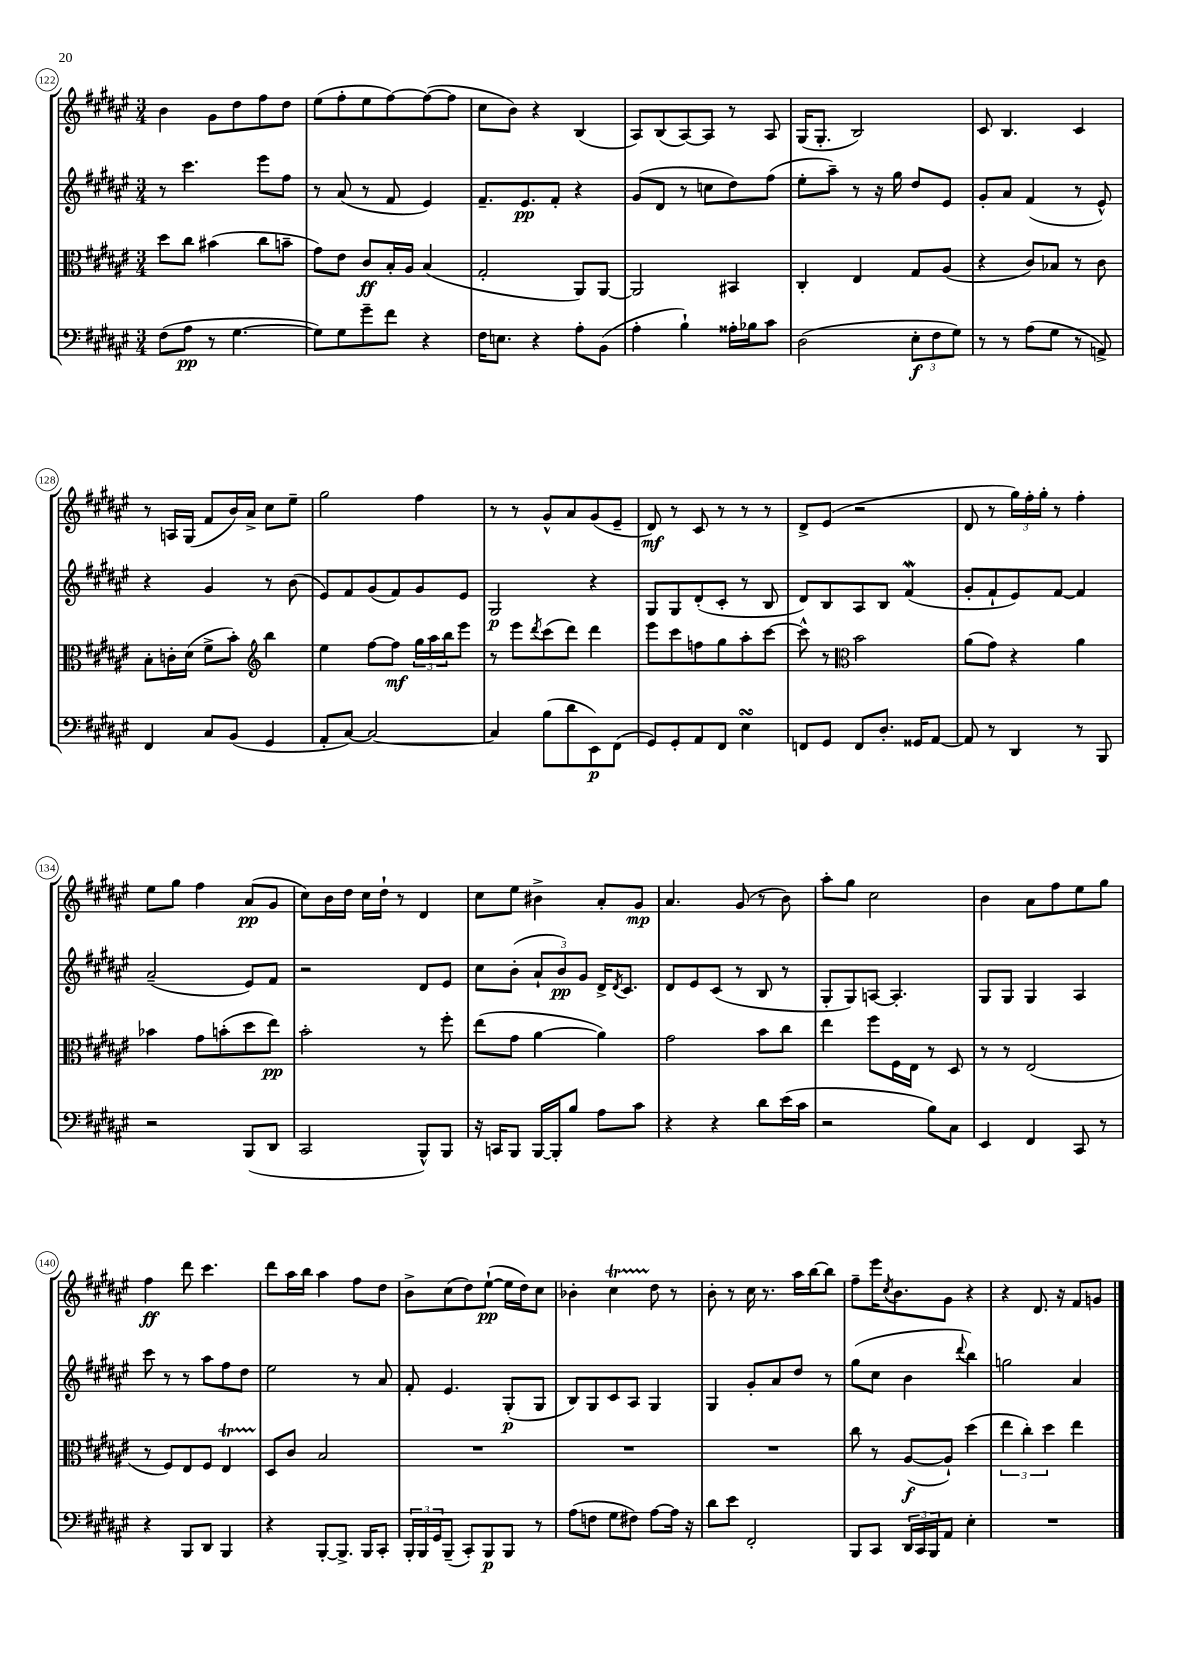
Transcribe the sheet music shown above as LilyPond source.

<<
\new StaffGroup <<
\new Staff = "s0" {
    \clef treble \key fis \major \numericTimeSignature \time 3/4
    b'4 gis'8 dis''8 fis''8 dis''8 |
    eis''8( fis''8-. eis''8 fis''8~) fis''8~( fis''8 |
    cis''8 b'8) r4 b4( |
    ais8) b8( ais8~) ais8 r8 ais8 |
    gis16( gis8.-. b2) |
    cis'8 b4. cis'4 |
    r8 a16 gis16( fis'8 b'16) ais'16-> cis''8 eis''8-- |
    gis''2 fis''4 |
    r8 r8 gis'8-^ ais'8 gis'8( eis'8-- |
    dis'8\mf) r8 cis'8 r8 r8 r8 |
    dis'8-> eis'8( r2 |
    dis'8 r8 \tuplet 3/2 { gis''16) fis''16-. gis''16-. } r8 fis''4-. |
    eis''8 gis''8 fis''4 ais'8\pp( gis'8 |
    cis''8) b'16 dis''16 cis''16 dis''16-! r8 dis'4 |
    cis''8 eis''8 bis'4-> ais'8-. gis'8\mp |
    ais'4. gis'8( r8 b'8) |
    ais''8-. gis''8 cis''2 |
    b'4 ais'8 fis''8 eis''8 gis''8 |
    fis''4\ff dis'''8 cis'''4. |
    dis'''8 ais''16 b''16 ais''4 fis''8 dis''8 |
    b'8-> cis''8( dis''8) eis''8~-!\pp( eis''16 dis''16) cis''8 |
    bes'4-. cis''4\startTrillSpan dis''8\stopTrillSpan r8 |
    b'8-. r8 cis''16 r8. ais''16 b''16~ b''8 |
    fis''8-- eis'''16 \acciaccatura { cis''8 } b'8. gis'8 r4 |
    r4 dis'8. r16 fis'8 g'8 \bar "|." |
}
\new Staff = "s1" {
    \clef treble \key fis \major \numericTimeSignature \time 3/4
    r8 cis'''4. eis'''8 fis''8 |
    r8 ais'8( r8 fis'8 eis'4) |
    fis'8.-- eis'8.\pp fis'8-. r4 |
    gis'8( dis'8 r8 c''8 dis''8) fis''8( |
    eis''8-. ais''8--) r8 r16 gis''16 dis''8 eis'8 |
    gis'8-. ais'8 fis'4( r8 eis'8-^) |
    r4 gis'4 r8 b'8( |
    eis'8) fis'8 gis'8( fis'8) gis'8 eis'8 |
    gis2\p r4 |
    gis8 gis8 dis'8-.( cis'8-. r8 b8 |
    dis'8) b8 ais8 b8 fis'4\mordent( |
    gis'8-. fis'8-! eis'8) fis'8~ fis'4 |
    ais'2--( eis'8) fis'8 |
    r2 dis'8 eis'8 |
    cis''8 b'8-.( \tuplet 3/2 { ais'8-! b'8\pp) gis'8 } dis'16-> \acciaccatura { dis'8 } cis'8. |
    dis'8 eis'8 cis'8( r8 b8 r8 |
    gis8-. gis8) a8~ a4.-. |
    gis8 gis8 gis4 ais4 |
    cis'''8 r8 r8 ais''8 fis''8 dis''8 |
    eis''2 r8 ais'8 |
    fis'8-. eis'4. gis8-.\p( gis8 |
    b8) gis8 cis'8 ais8 gis4 |
    gis4 gis'8-. ais'8 dis''8 r8 |
    gis''8( cis''8 b'4 \appoggiatura { dis'''8 } b''4) |
    g''2 ais'4 \bar "|." |
}
\new Staff = "s2" {
    \clef alto \key fis \major \numericTimeSignature \time 3/4
    dis''8 cis''8 bis'4( cis''8 b'8-- |
    gis'8) eis'8 cis'8\ff b16-. ais16 b4( |
    gis2-. ais,8) ais,8~ |
    ais,2 bis,4 |
    cis4-. eis4 gis8 ais8( |
    r4 cis'8) bes8 r8 cis'8 |
    b8-. c'16-. dis'16( fis'8-> b'8-.) \clef treble b''4 |
    eis''4 fis''8~ fis''8\mf \tuplet 3/2 { gis''16 ais''16 b''16 } eis'''8 |
    r8 eis'''8 \acciaccatura { dis'''8 } cis'''8( dis'''8) dis'''4 |
    eis'''8 cis'''8 f''8 gis''8 ais''8-. cis'''8~ |
    cis'''8-^ r8 \clef alto b'2 |
    ais'8( gis'8) r4 ais'4 |
    bes'4 gis'8 b'8-.( dis''8 eis''8\pp) |
    b'2-. r8 fis''8-. |
    eis''8( gis'8 ais'4~ ais'4) |
    gis'2 b'8 cis''8 |
    eis''4 fis''8 fis16 eis16 r8 dis8 |
    r8 r8 eis2( |
    r8 fis8) eis8 fis8 eis4\startTrillSpan |
    dis8\stopTrillSpan cis'8 b2 |
    R2. |
    R2. |
    R2. |
    cis''8 r8 ais8~\f( ais8-!) dis''4( |
    \tuplet 3/2 { eis''4 cis''4-.) dis''4 } eis''4 \bar "|." |
}
\new Staff = "s3" {
    \clef bass \key fis \major \numericTimeSignature \time 3/4
    fis8( ais8\pp r8 gis4.~ |
    gis8) gis8 gis'8-- fis'8 r4 |
    fis16 e8. r4 ais8-. b,8( |
    ais4-. b4-!) aisis16-. bes16 cis'8 |
    dis2( \tuplet 3/2 { eis8-.\f fis8 gis8) } |
    r8 r8 ais8( gis8 r8 a,8->) |
    fis,4 cis8 b,8( gis,4 |
    ais,8-. cis8~) cis2~ |
    cis4 b8( dis'8 eis,8\p) fis,8( |
    gis,8) gis,8-. ais,8 fis,8 eis4\turn |
    f,8 gis,8 f,8 dis8.-. gisis,16 ais,8~ |
    ais,8 r8 dis,4 r8 b,,8 |
    r2 b,,8( dis,8 |
    cis,2 b,,8-^) b,,8 |
    r16 c,16 b,,8 b,,16~ b,,16-. b8 ais8 cis'8 |
    r4 r4 dis'8 eis'16( cis'16 |
    r2 b8) cis8 |
    eis,4 fis,4 cis,8 r8 |
    r4 b,,8 dis,8 b,,4 |
    r4 b,,8~-. b,,8.-> b,,16 cis,8-. |
    \tuplet 3/2 { b,,16-. b,,16 gis,16 } b,,8--( cis,8-.) b,,8\p b,,8 r8 |
    ais8( f8 gis8 fis8) ais8~ ais16 r16 |
    dis'8 eis'8 fis,2-. |
    b,,8 cis,8 \tuplet 3/2 { dis,16 cis,16 b,,16 } ais,8 eis4-. |
    R2. \bar "|." |
}
>>
>>
\layout { \context { \Score currentBarNumber = #122 \override BarNumber.stencil = #(make-stencil-circler 0.1 0.3 ly:text-interface::print) } }
